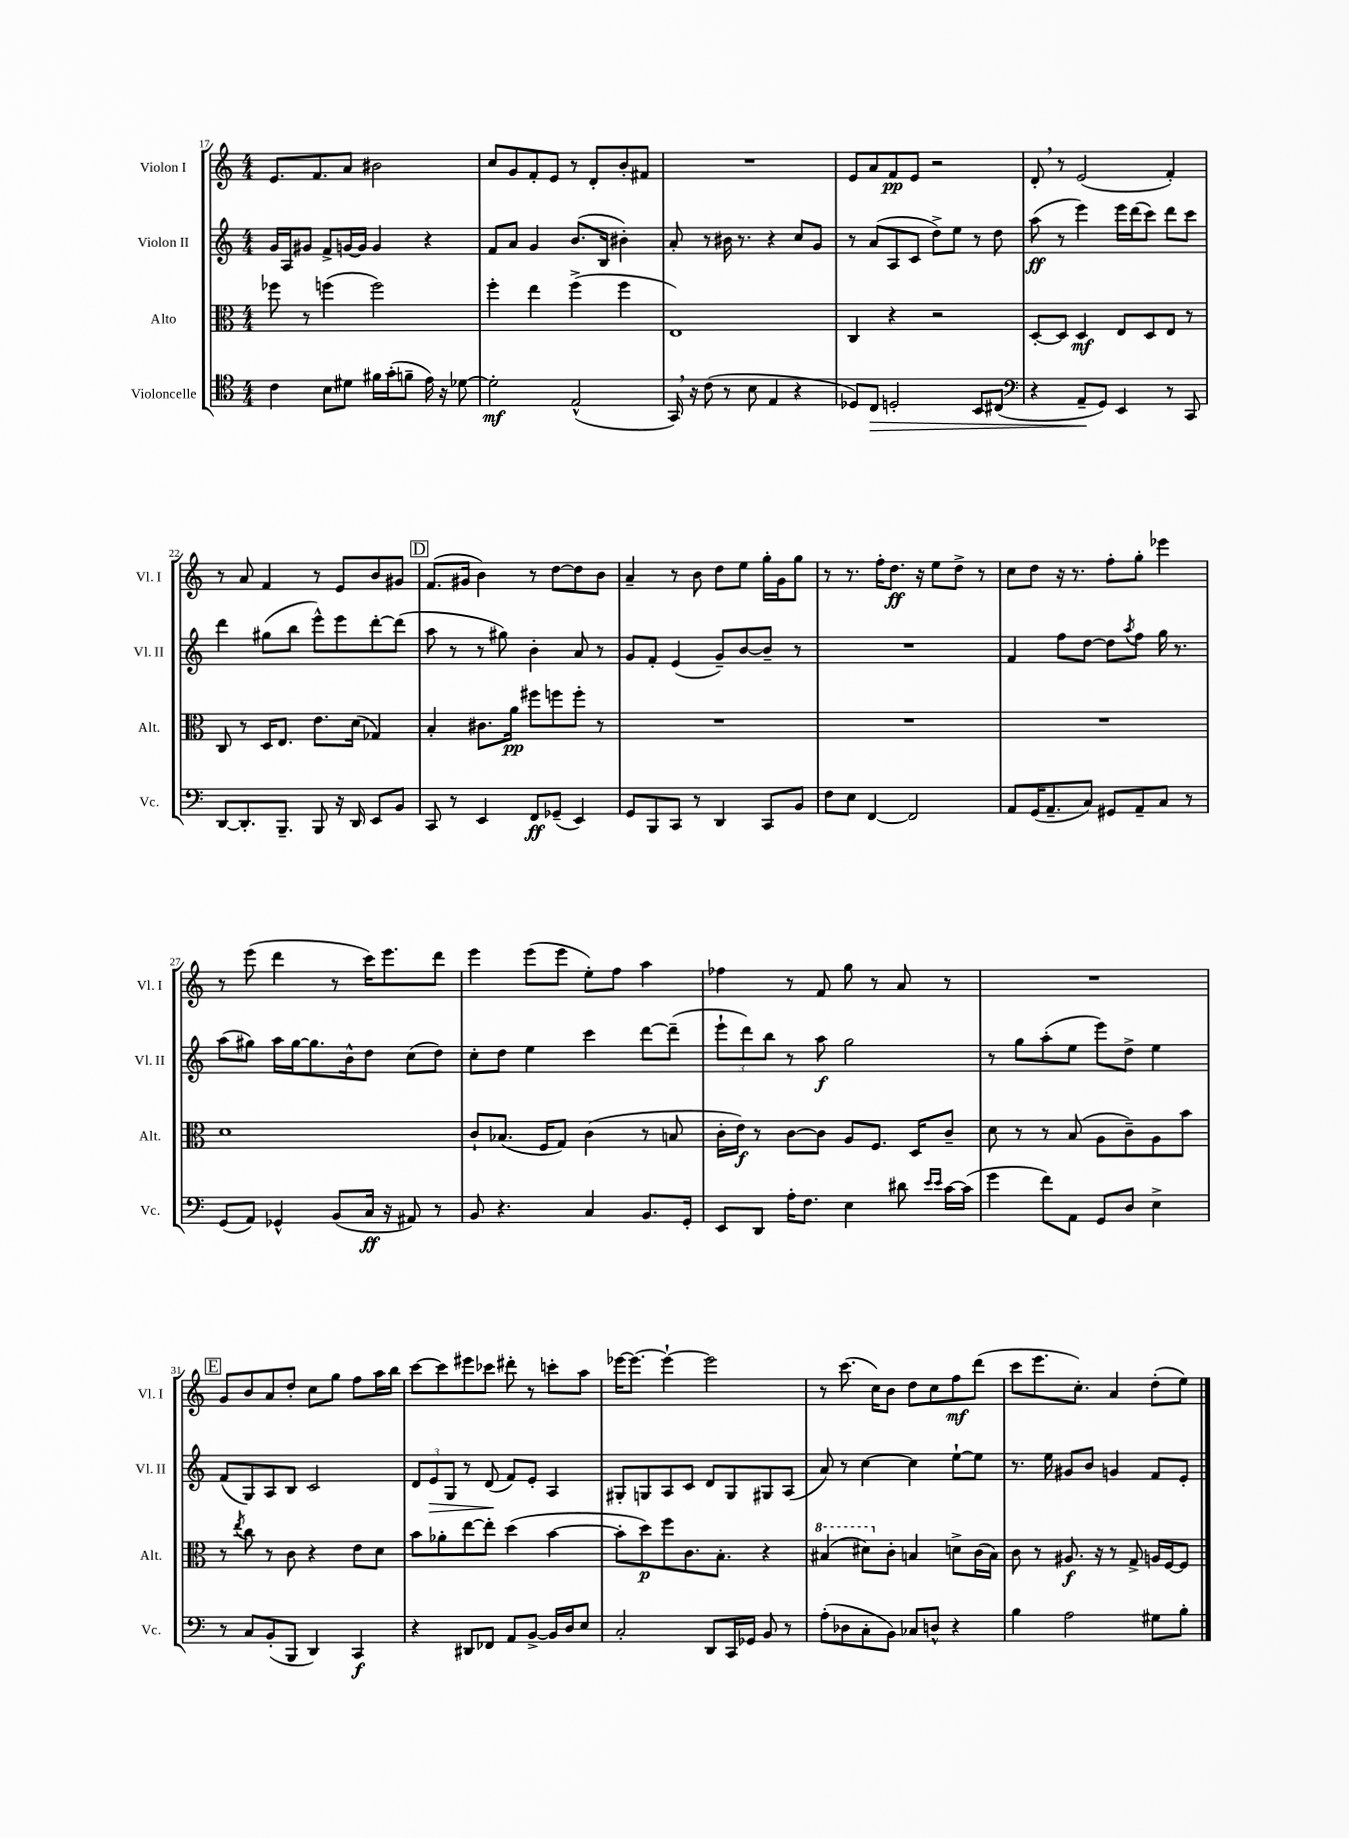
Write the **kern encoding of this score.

**kern	**kern	**kern	**kern
*staff4	*staff3	*staff2	*staff1
*clefC4	*clefC3	*clefG2	*clefG2
*k[]	*k[]	*k[]	*k[]
*M4/4	*M4/4	*M4/4	*M4/4
4c	8ff-	16g	8.e
.	.	16A	.
.	8r	8g#	.
.	.	.	8.f
8B	(4ff	8f^	.
8d#	.	[16g	8a
.	.	16g]	.
16f#	2ff)	4g	2b#
(16g'	.	.	.
8f~	.	.	.
16e)	.	4r	.
16r	.	.	.
[8d-	.	.	.
=	=	=	=
2d-']	4ff'	8f	8cc
.	.	8a	8g
.	4ee	4g	8f'
.	.	.	8e
(2E^^	(4ff^	(8.b	8r
.	.	.	8d'
.	.	16B	.
.	4ff	4b#')	8b'
.	.	.	8f#
=	=	=	=
16GG)	1E)	8a'	1r
16r	.	.	.
(8c	.	8r	.
8r	.	16b#	.
.	.	8.r	.
8B	.	.	.
4E	.	4r	.
4r	.	8cc	.
.	.	8g	.
=	=	=	=
8D-)	4C	8r	8e
8C	.	(8a	8a
2D'	4r	8A	8f
.	.	8c	8e
.	2r	8dd^)	2r
.	.	8ee	.
8BB	.	8r	.
(8C#	.	8dd	.
=	=	=	=
*clefF4	*	*	*
4r	[8D'	(8aa	8d'
.	8D]	8r	8r
8AA~	4D	4eee)	(2e
8GG)	.	.	.
4EE	8E	16eee	.
.	.	(16ddd	.
.	8D	8ccc)	.
8r	8E	8ddd	4f')
8CC	8r	8ccc	.
=	=	=	=
[8DD	8C	4ddd	8r
8.DD']	8r	.	8a
.	16D	(8gg#	4f
8.BBB~	8.E	.	.
.	.	8bb	.
8BBB	8.e	8eee^^)	8r
16r	.	8eee	8e
16DD	(16d	.	.
8EE	4G-)	[8ddd'	8b
8BB	.	(8ddd]	8g#
=	=	=	=
8CC	4B'	8aa	(8.f
8r	.	8r	.
.	.	.	16g#
4EE	8.c#	8r	4b)
.	.	8gg#)	.
.	16a	.	.
8FF	8ff#	4b'	8r
(8GG-~	8ff	.	[8dd
4EE)	8ff'	8a	8dd]
.	8r	8r	8b
=	=	=	=
8GG	1r	8g	4a~
8BBB	.	8f'	.
8CC	.	(4e	8r
8r	.	.	8b
4DD	.	8g~)	8dd
.	.	[8b	8ee
8CC	.	8b~]	16gg'
.	.	.	16g
8BB	.	8r	8gg
=	=	=	=
8F	1r	1r	8r
8E	.	.	8.r
[4FF	.	.	.
.	.	.	16ff'
.	.	.	8.dd
2FF]	.	.	.
.	.	.	16r
.	.	.	8ee
.	.	.	8dd^
.	.	.	8r
=	=	=	=
8AA	1r	4f	8cc
(16GG	.	.	8dd
8.AA~	.	.	.
.	.	8ff	16r
.	.	.	8.r
8C)	.	[8dd	.
8GG#	.	8dd]	8ff'
.	.	8qaa	.
8AA~	.	8ff	8gg'
8C	.	16gg	4eee-
.	.	8.r	.
8r	.	.	.
=	=	=	=
(8GG	1d	(8aa	8r
8AA)	.	8gg#)	(8eee
4GG-^^	.	16aa	4ddd
.	.	[16gg#	.
.	.	8.gg#]	.
(8BB	.	.	8r
.	.	16b^^	.
16C	.	8dd	16ccc)
16r	.	.	8.eee
8AA#)	.	(8cc	.
8r	.	8dd)	8ddd
=	=	=	=
8BB	8c`	8cc'	4eee
4.r	(8.B-	8dd	.
.	.	4ee	(8eee
.	16F	.	.
.	8G)	.	8eee
4C	(4c	4ccc	8ee')
.	.	.	8ff
8.BB	8r	[8ddd	4aa
.	8B	(8ddd~]	.
16GG'	.	.	.
=	=	=	=
8EE	16c'	12eee`	4ff-
.	16e)	.	.
.	.	12ddd)	.
8DD	8r	.	.
.	.	12bb	.
16A'	[8c	8r	8r
8.F	.	.	.
.	8c]	8aa	8f
4E	8A	2gg	8gg
.	8.F	.	8r
8d#	.	.	8a
.	16D	.	.
16qqe	.	.	.
16qqe	.	.	.
[16c	8c~	.	8r
(16c]	.	.	.
=	=	=	=
4g	8d	8r	1r
.	8r	8gg	.
8f)	8r	(8aa'	.
8AA	(8B	8ee	.
8GG	8A	8eee)	.
8D	8c~)	8dd^	.
4E^	8A	4ee	.
.	8b	.	.
=	=	=	=
8r	8r	(8f	8g
.	8qee	.	.
8C	8cc	8G)	8b
(8BB'	8r	8A	8a
8BBB	8c	8B	8dd'
4DD)	4r	2c	8cc
.	.	.	8gg
4CC	8e	.	8ff
.	8d	.	16aa
.	.	.	16bb
=	=	=	=
4r	8b	12d	[8ccc
.	.	12e	.
.	8a-'	.	8ccc]
.	.	12G	.
8DD#	[8ee	8r	8eee#
8FF-	8ee']	(8d	8ccc-
8AA	(4dd	8f)	8ddd#'
[8BB^	.	8e'	8r
16BB]	[4b	4A	8ccc'
16D	.	.	.
8E	.	.	8aa
=	=	=	=
2C'	8b']	8G#'	[16eee-
.	.	.	8.eee-_
.	8dd)	8G	.
.	8ff	8A	4eee-`_
.	8.c	8c	.
8DD	.	8d	2eee-]
.	8.B'	.	.
16CC	.	8G	.
16GG-	.	.	.
8BB	4r	8G#	.
8r	.	(8A	.
=	=	=	=
(8A'	(4b#	8a)	8r
8D-	.	8r	(8.ccc
8C'	8dd#)	[4cc	.
.	.	.	16cc)
8BB)	8c'	.	8b
8C-	4B	4cc]	8dd
8D^^	.	.	8cc
4r	8d^	[8ee`	8ff
.	(16c	8ee]	(8ddd
.	16B)	.	.
=	=	=	=
4B	8c	8.r	8ccc
.	8r	.	8.eee
.	.	16ee	.
2A	8.A#	8g#	.
.	.	.	8.cc')
.	.	8b	.
.	16r	.	.
.	8r	4g	4a
.	8G^	.	.
8G#	16A	8f	(8dd'
.	[16F	.	.
8B'	8F]	8e'	8ee)
==	==	==	==
*-	*-	*-	*-
